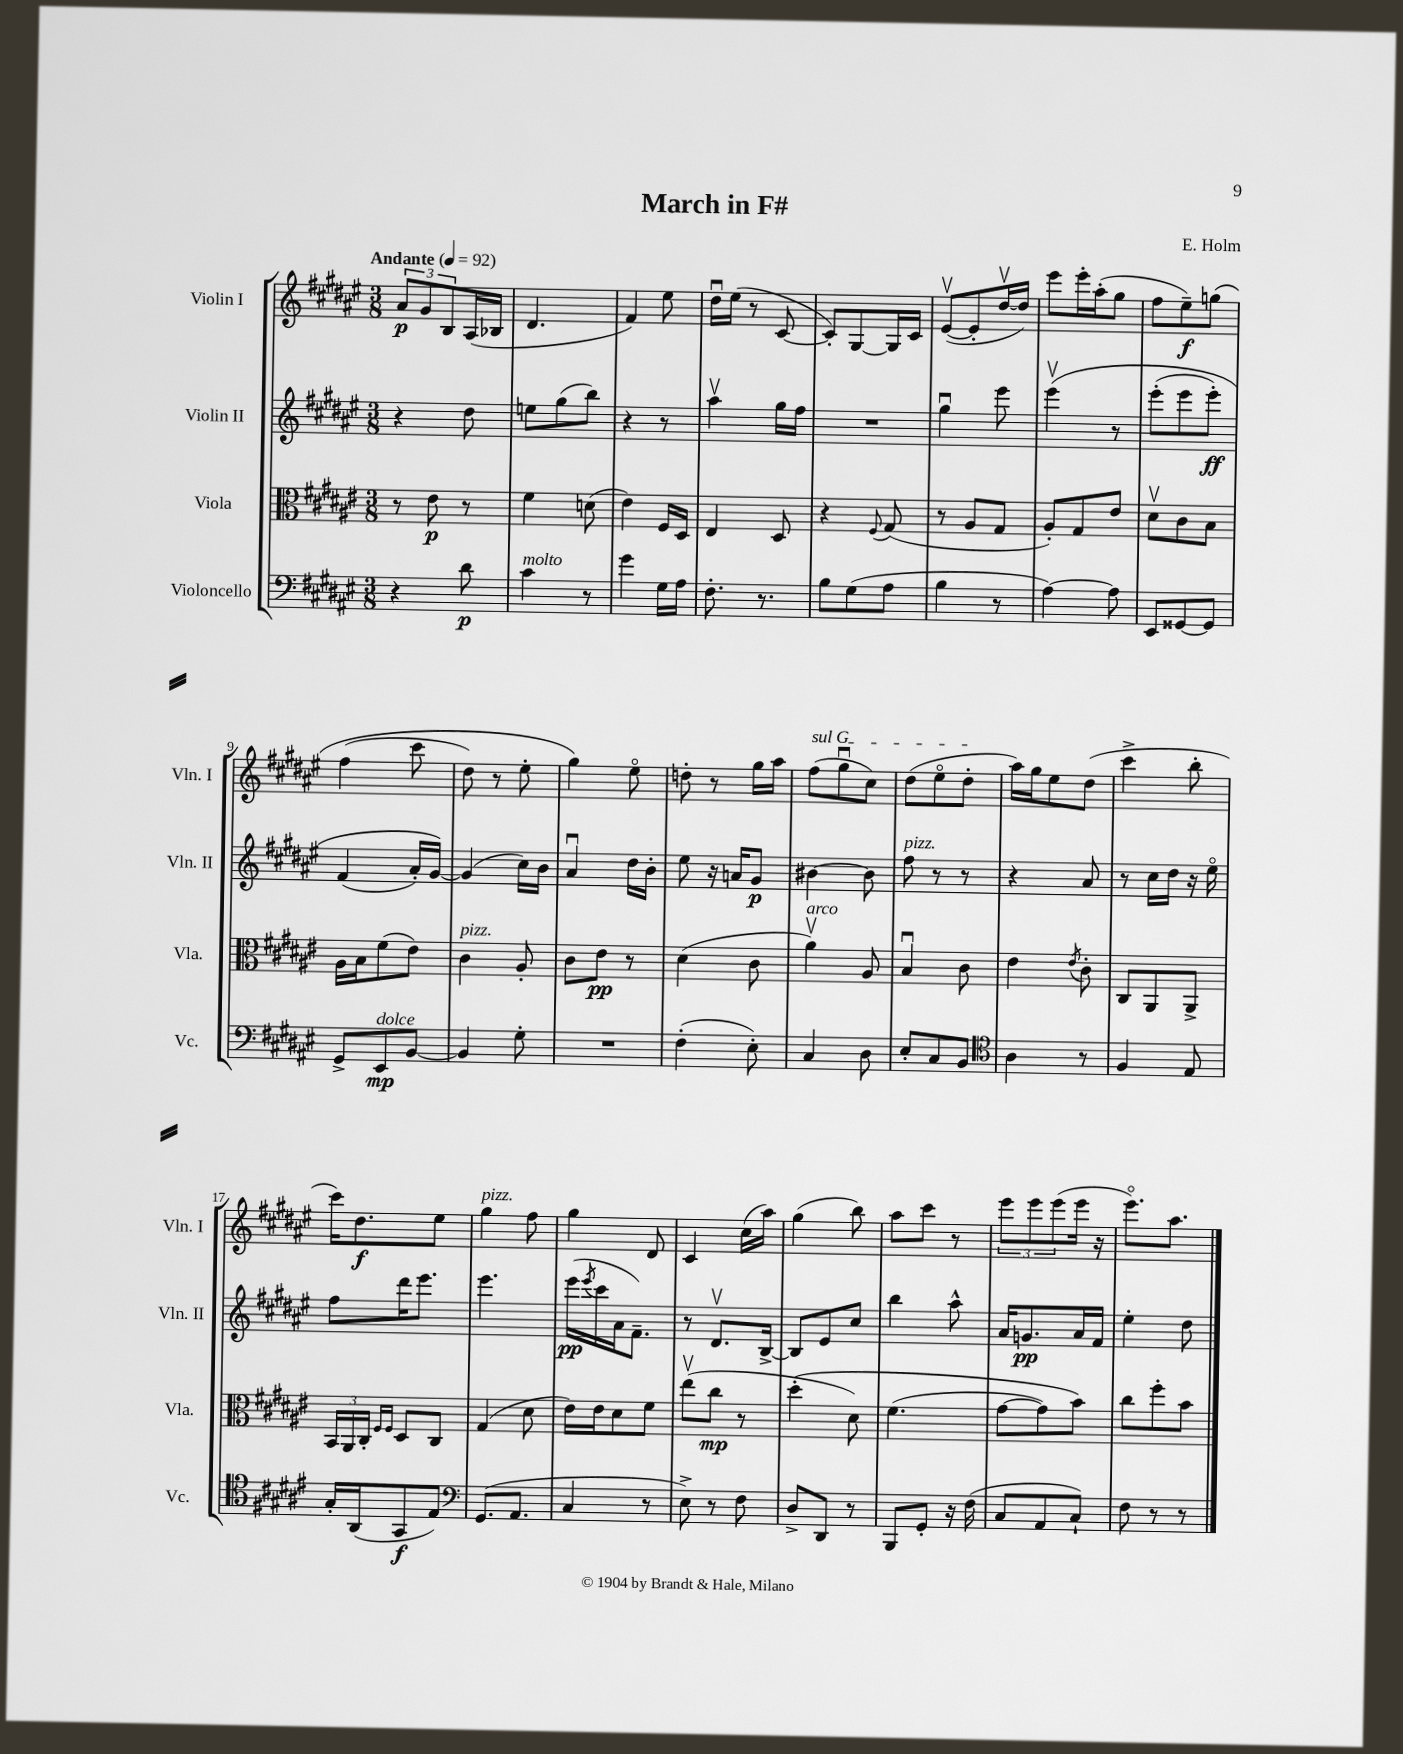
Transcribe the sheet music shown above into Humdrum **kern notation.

**kern	**kern	**kern	**kern
*staff4	*staff3	*staff2	*staff1
*clefF4	*clefC3	*clefG2	*clefG2
*k[f#c#g#d#a#e#]	*k[f#c#g#d#a#e#]	*k[f#c#g#d#a#e#]	*k[f#c#g#d#a#e#]
*M3/8	*M3/8	*M3/8	*M3/8
*MM92	*MM92	*MM92	*MM92
4r	8r	4r	12a#
.	.	.	12g#
.	8e#	.	.
.	.	.	12B
8d#	8r	8dd#	(16A#
.	.	.	16B-
=	=	=	=
4c#	4f#	8ee	4.d#
.	.	(8gg#	.
8r	(8d	8bb)	.
=	=	=	=
4g#	4e#)	4r	4f#)
16G#	16F#	8r	8ee#
16A#	16D#	.	.
=	=	=	=
8.F#'	4E#	4aa#v	16dd#u
.	.	.	(16ee#
.	.	.	8r
8.r	.	.	.
.	8D#	16gg#	[8c#
.	.	16ff#	.
=	=	=	=
8B	4r	4.r	8c#'])
(8G#	.	.	[8G#
.	8qqF#	.	.
8A#	(8G#	.	16G#]
.	.	.	16c#
=	=	=	=
4B	8r	4gg#u	([8e#v
.	8A#	.	8e#']
8r	8G#	8eee#	[16dd#v
.	.	.	16dd#])
=	=	=	=
[4A#)	8A#')	&(4eee#v	8eee#
.	8G#	.	16eee#'
.	.	.	(16aa#'
8A#]	8e#	8r	8gg#
=	=	=	=
8EE#	8d#v	(8eee#'	8ff#
[8GG##	8c#	8eee#	8ee#~)
8GG##]	8B	8eee#')	&(8gg
=	=	=	=
8GG#^	16A#	(4f#	(4ff#
.	16B	.	.
8EE#	(8f#	.	.
[8BB	8e#)	16a#')	8ccc#
.	.	[16g#&)	.
=	=	=	=
4BB]	4c#	(4g#]	8dd#)
.	.	.	8r
8G#'	8A#'	16cc#)	8ee#'
.	.	16b	.
=	=	=	=
4.r	8c#	4a#u	4gg#&)
.	8e#	.	.
.	8r	16dd#	8ee#o
.	.	16b'	.
=	=	=	=
(4F#'	(4d#	8ee#	8dd'
.	.	16r	8r
.	.	16a	.
8E#')	8c#	8g#	16gg#
.	.	.	16aa#
=	=	=	=
4C#	4a#v)	[4b#	(8ff#
.	.	.	8gg#u
8D#	8A#	8b#]	8cc#)
=	=	=	=
8E#'	4Bu	8ff#	(8dd#
8C#	.	8r	8ee#o
8BB	8c#	8r	8dd#'
=	=	=	=
*clefC4	*	*	*
4A#	4e#	4r	16aa#)
.	.	.	16gg#
.	.	.	8ee#
.	8qe#	.	.
8r	8c#'	8a#	(8dd#
=	=	=	=
4F#	8C#	8r	4ccc#^
.	8AA#	16cc#	.
.	.	16dd#	.
8E#	8AA#^	16r	8bb'
.	.	16ee#o	.
=	=	=	=
16G#'	24BB	8ff#	16ccc#)
.	24AA#	.	.
(16AA#	.	.	8.dd#
.	24C#'	.	.
.	16qqF#	.	.
.	16qqF#	.	.
8GG#	8D#	16ddd#	.
.	.	8.eee#	.
8E#)	8C#	.	8ee#
=	=	=	=
*clefF4	*	*	*
(8.GG#	(4G#	4.eee#	4gg#
8.AA#	.	.	.
.	8d#	.	8ff#
=	=	=	=
4C#	16e#)	(16eee#	4gg#
.	.	8qeee#	.
.	16e#	16ccc#	.
.	8d#	16a#	.
.	.	8.f#~)	.
8r	8f#	.	8d#
=	=	=	=
8E#^)	(8ee#v	8r	4c#
8r	8cc#	8.d#v	.
8F#	8r	.	(16cc#
.	.	[16B^	16aa#)
=	=	=	=
8D#^	&(4dd#'	8B]	(4gg#
8DD#	.	8e#	.
8r	8d#)	8cc#	8bb)
=	=	=	=
8BBB	(4.f#	4bb	8aa#
8GG#'	.	.	8ccc#
16r	.	8aa#^^	8r
(16F#	.	.	.
=	=	=	=
8C#	[8g#	16a#	12eee#
.	.	8.g	.
.	.	.	12eee#
8AA#	8g#])	.	.
.	.	.	(12eee#
8C#`)	8b&)	16a#	16eee#
.	.	16f#	16r
=	=	=	=
8F#	8cc#	4ee#'	8.eee#o)
8r	8ff#'	.	.
.	.	.	8.aa#
8r	8b	8dd#	.
==	==	==	==
*-	*-	*-	*-
